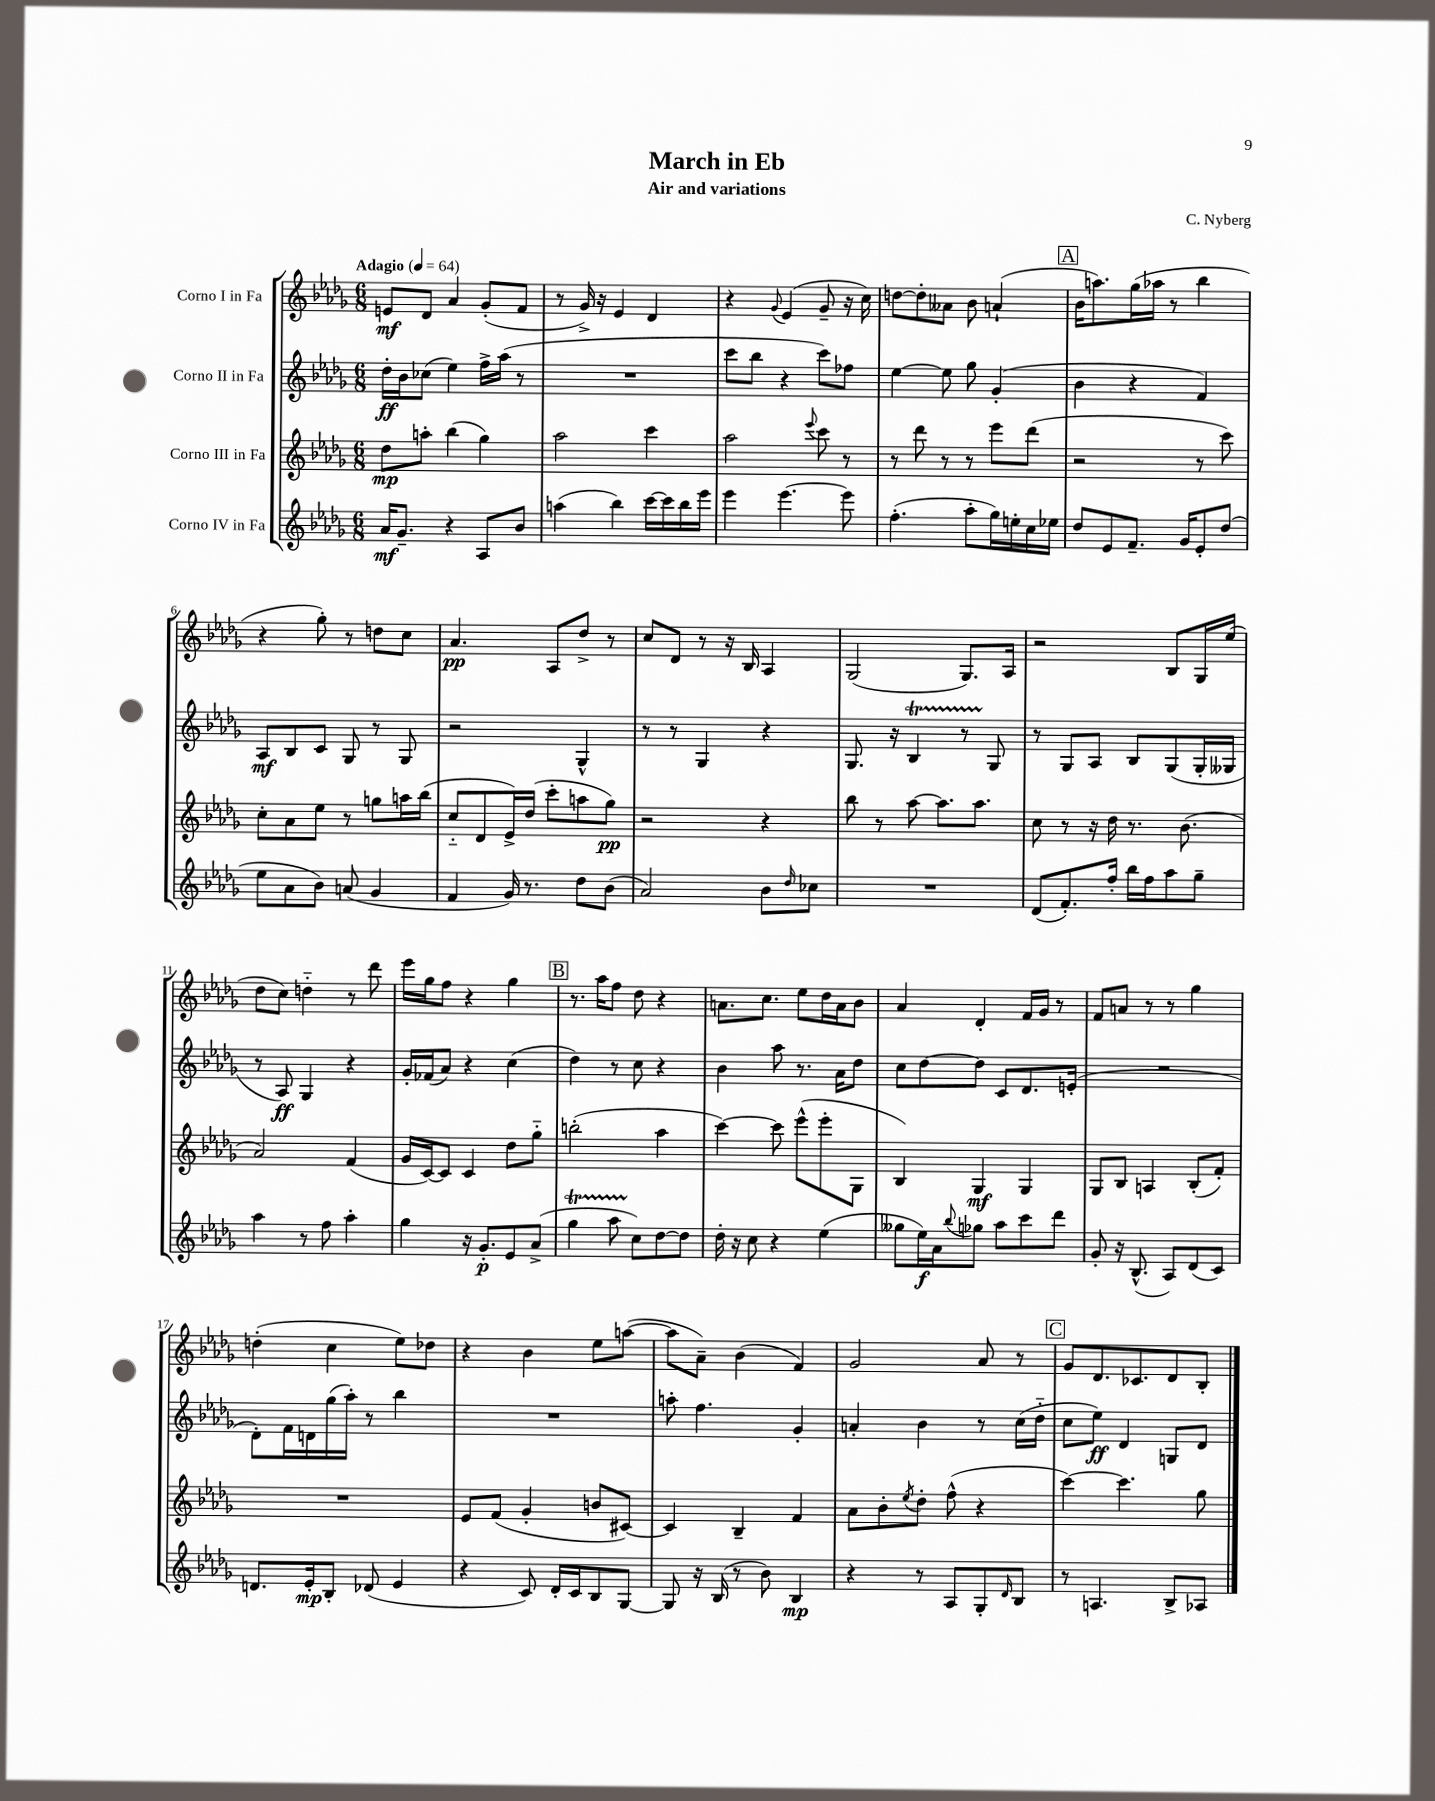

**kern	**kern	**kern	**kern
*staff4	*staff3	*staff2	*staff1
*clefG2	*clefG2	*clefG2	*clefG2
*k[b-e-a-d-g-]	*k[b-e-a-d-g-]	*k[b-e-a-d-g-]	*k[b-e-a-d-g-]
*M6/8	*M6/8	*M6/8	*M6/8
*MM64	*MM64	*MM64	*MM64
16a-	8dd-	16dd-'	8e
8.g-~	.	16b-	.
.	8aa'	(8cc-	8d-
4r	(4bb-	4ee-)	4a-
8A-	4gg-)	16ff^	(8g-'
.	.	(16aa-	.
8b-	.	8r	8f
=	=	=	=
(4aa	2aa-	2.r	8r
.	.	.	16g-^)
.	.	.	16r
4bb-)	.	.	4e-
[16ccc	4ccc	.	4d-
16ccc]	.	.	.
16bb-	.	.	.
16eee-	.	.	.
=	=	=	=
4eee-	2aa-	8ccc	4r
.	.	8bb-	.
.	.	.	8qqg-
[4.eee-	.	4r	(4e-
.	8qqeee-	.	.
.	8ccc	8ccc)	8g-~
8eee-]	8r	8ff-	16r
.	.	.	16cc)
=	=	=	=
(4.ff'	8r	[4ee-	[8dd
.	8ddd-	.	8dd']
.	8r	8ee-]	8a--
8aa-'	8r	8gg-	8b-
16gg-)	8eee-	(4g-'	(4a`
16ee'	.	.	.
16cc	(8ddd-	.	.
16ee-	.	.	.
=	=	=	=
8dd-	2r	4b-	16b-
.	.	.	8.aa)
8e-	.	.	.
8.f~	.	4r	(16gg-
.	.	.	16aa-
.	.	.	8r
16g-	.	.	.
8e-'	8r	4f)	4bb-
(8dd-	8ccc)	.	.
=	=	=	=
8ee-	8cc'	8A-	4r
8a-	8a-	8B-	.
8b-)	8ee-	8c	8gg-')
(8a	8r	8G-	8r
4g-	8gg	8r	8dd
.	16aa	8G-	8cc
.	(16bb-	.	.
=	=	=	=
4f	8cc'~	2r	4.a-
.	8d-	.	.
16g-)	16e-^)	.	.
8.r	(16dd-	.	.
.	8ccc'	.	8A-
8dd-	8aa	4G-^^	8dd-^
(8b-	8gg-)	.	8r
=	=	=	=
2a-)	2r	8r	8cc
.	.	8r	8d-
.	.	4G-	8r
.	.	.	16r
.	.	.	16B-
8b-	4r	4r	4A-
16qqdd-	.	.	.
8cc-	.	.	.
=	=	=	=
2.r	8bb-	8.G-	(2G-
.	8r	.	.
.	.	16r	.
.	[8aa-	4B-	.
.	8.aa-]	.	.
.	.	8r	8.G-)
.	8.aa-	.	.
.	.	8G-	.
.	.	.	16A-
=	=	=	=
(8d-	8cc	8r	2r
8.f')	8r	8G-	.
.	16r	8A-	.
16ff'	16dd-	.	.
16bb-	8.r	8B-	.
16ff	.	.	.
8aa-	.	(8G-	8B-
.	(8.b-	.	.
8gg-~	.	16G-'	16G-
.	.	16G--	(16ee-
=	=	=	=
4aa-	2a-)	8r	8dd-
.	.	8A-)	8cc)
8r	.	4G-	4dd'~
8ff	.	.	.
4aa-'	(4f	4r	8r
.	.	.	8ddd-
=	=	=	=
4gg-	16g-	16g-'	16eee-
.	[16c)	(16f-	16gg-
.	8c]	8a-)	8ff
16r	4c	4r	4r
8.g-'	.	.	.
8e-	8dd-	(4cc	4gg-
(8a-^	8gg-'~	.	.
=	=	=	=
4gg-	(2bb'	4dd-)	8.r
.	.	.	16aa-
8aa-	.	8r	8ff
8cc)	.	8cc	8dd-
[8dd-	4aa-	4r	4r
8dd-]	.	.	.
=	=	=	=
16dd-'	[4ccc)	4b-	8.a
16r	.	.	.
8cc	.	.	.
.	.	.	8.cc
4r	8ccc]	8aa-	.
.	(8eee-^^	8.r	8ee-
(4ee-	8eee-'	.	16dd-
.	.	16a-	16a
.	8G-	8dd-	8b-
=	=	=	=
8gg--	4B-)	8cc	4a-
16ee-)	.	[8dd-	.
16a-	.	.	.
8qqbb-	.	.	.
8gg-	4G-	8dd-]	4d-'
8aa-	.	8c	.
8ccc	4G-	8.d-	16f
.	.	.	16g-
8ddd-	.	.	8r
.	.	(16e'	.
=	=	=	=
8g-'	8G-	2.r	8f
16r	8B-	.	8a
(8.B-^^	.	.	.
.	4A	.	8r
8A-)	.	.	8r
(8d-	(8B-'	.	4gg-
8c)	8f')	.	.
=	=	=	=
8.d	2.r	8d-')	(4dd'
.	.	16f	.
16e-'	.	16d	.
8B-'	.	(16gg-	4cc
.	.	16aa-')	.
(8d-	.	8r	.
4e-	.	4bb-	8ee-)
.	.	.	8dd-
=	=	=	=
4r	8e-	2.r	4r
.	(8f	.	.
8c)	4g-'	.	4b-
16d-'	.	.	.
16c	.	.	.
8B-	8b	.	8ee-
[8G-	[8c#)	.	([8aa
=	=	=	=
8G-]	4c#]	8aa'	8aa]
16r	.	4.ff	8a-~)
(16B-	.	.	.
8r	4B-~	.	(4b-
8b-)	.	.	.
4B-	4f	4g-'	4f)
=	=	=	=
4r	8a-	4a'	2g-
.	8b-'	.	.
.	8qee-	.	.
8r	8dd-'	4b-	.
8A-	(8ff^^	.	.
8G-'	4r	8r	8a-
16qqd-	.	.	.
8B-	.	(16cc	8r
.	.	16dd-'~	.
=	=	=	=
8r	[4ccc)	8cc	8g-
4.A	.	8ee-)	8.d-
.	4.ccc]	4d-	.
.	.	.	8.c-
8B-^	.	8G	8d-
8A-	8gg-	8d-	8B-'
==	==	==	==
*-	*-	*-	*-
